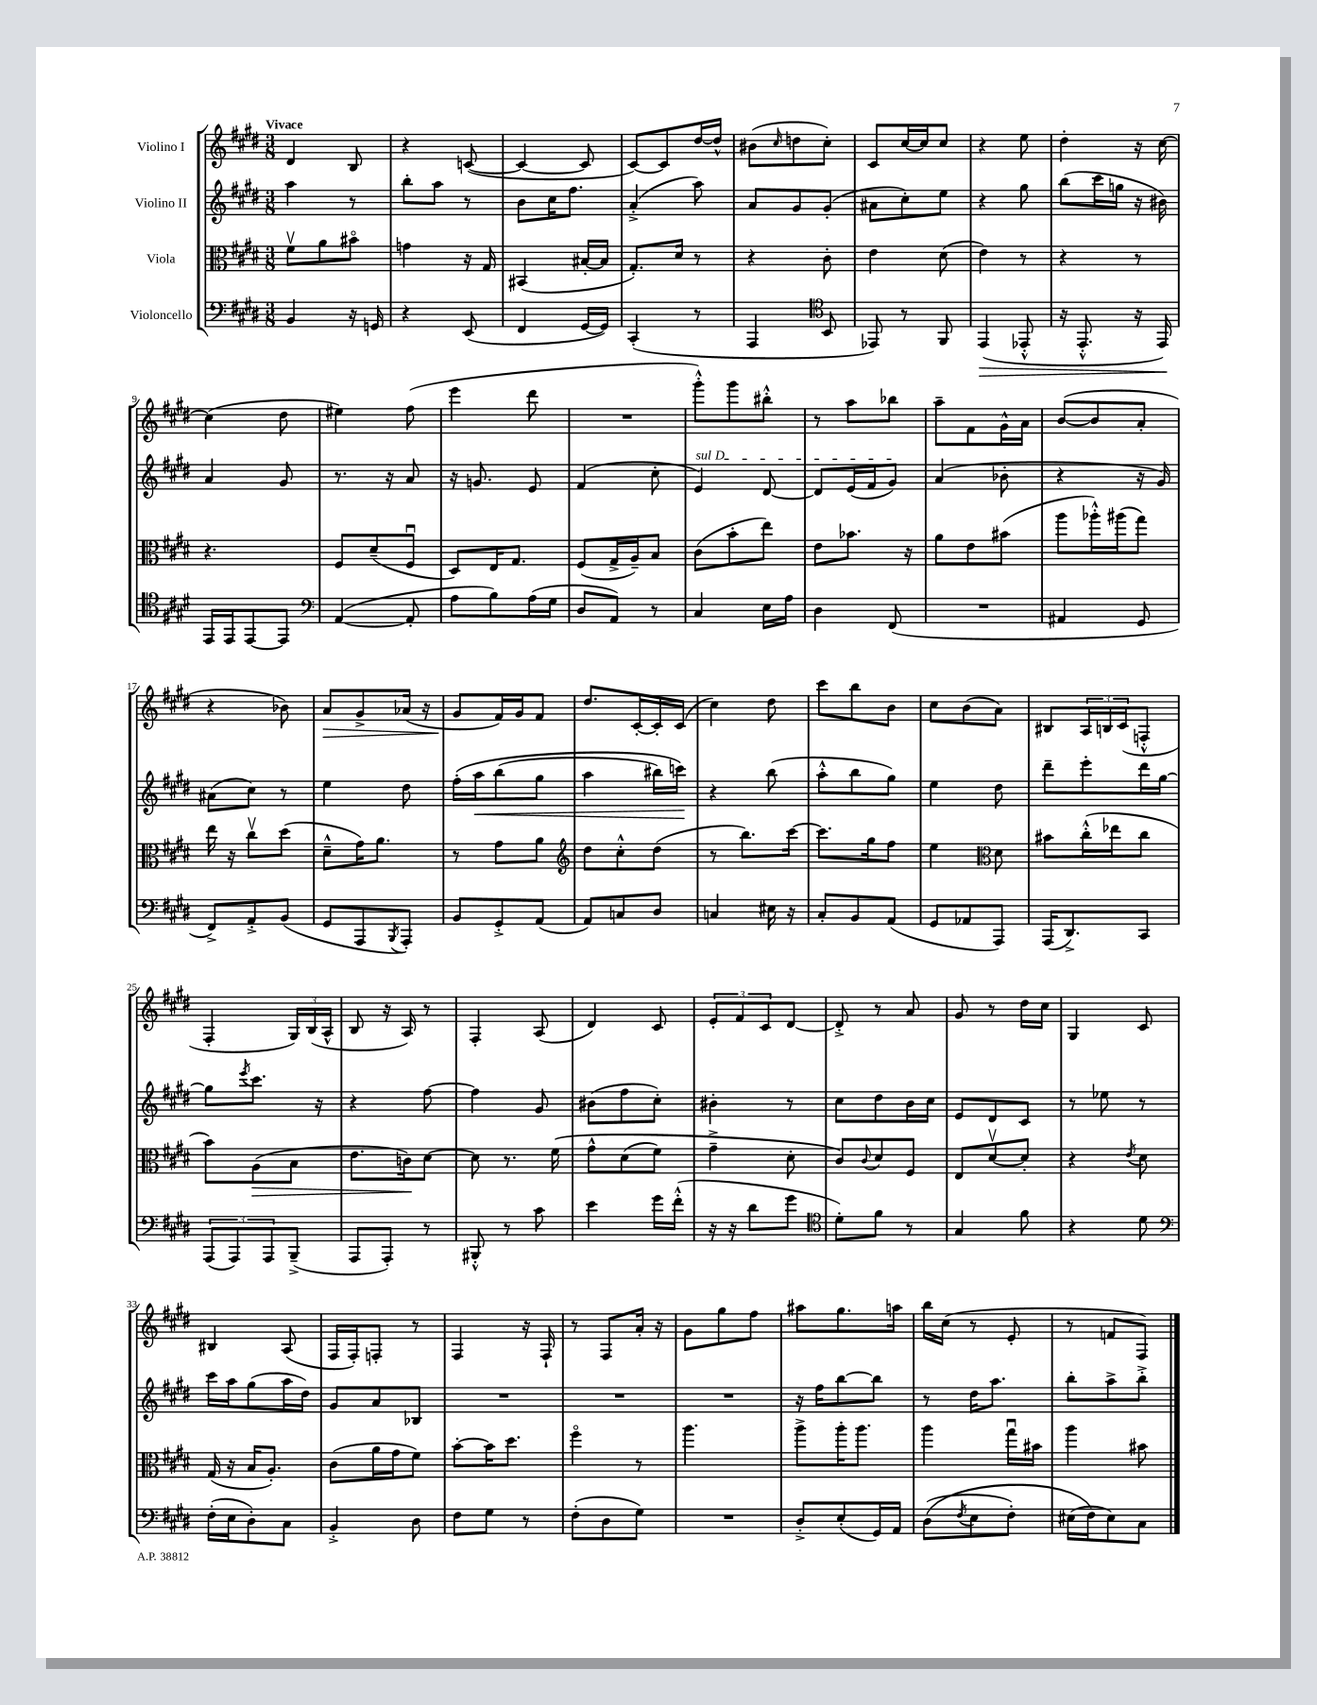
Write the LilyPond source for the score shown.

<<
\new StaffGroup <<
\new Staff = "s0" \with { instrumentName = "Violino I" } {
    \clef treble \key e \major \numericTimeSignature \time 3/8 \tempo "Vivace"
    dis'4 b8 |
    r4 c'8~( |
    c'4~ c'8 |
    cis'8~) cis'8 dis''16~ dis''16-^ |
    bis'8( \grace { cis''16 } d''8 cis''8-.) |
    cis'8 cis''16~ cis''16 cis''8 |
    r4 e''8 |
    dis''4-. r16 cis''16~ |
    cis''4( dis''8 |
    eis''4) fis''8( |
    e'''4 dis'''8 |
    R4. |
    gis'''8-.-^) gis'''8 bis''8-.-^ |
    r8 a''8 bes''8 |
    a''8-- fis'8 gis'16-^ a'16 |
    b'8~( b'8 a'8-. |
    r4 bes'8) |
    a'8\> gis'8-> aes'16( r16 |
    gis'8\! fis'16) gis'16 fis'8 |
    dis''8. cis'16~-. cis'16-. cis'16( |
    cis''4) dis''8 |
    cis'''8 b''8 b'8 |
    cis''8 b'8( a'8) |
    bis8 \tuplet 3/2 { a16 b16 cis'16( } f8-.-^ |
    fis4-. \tuplet 3/2 { gis16) b16( a16-^ } |
    b8 r16 a16) r8 |
    fis4-. a8( |
    dis'4) cis'8 |
    \tuplet 3/2 { e'8-. fis'8 cis'8 } dis'8~ |
    dis'8-.-> r8 a'8 |
    gis'8 r8 dis''16 cis''16 |
    gis4 cis'8 |
    bis4 a8( |
    fis16 fis16-.) f8-. r8 |
    fis4 r16 fis16-! |
    r8 fis8 a'16-. r16 |
    gis'8 gis''8 fis''8 |
    ais''8 gis''8. a''16 |
    b''16 cis''16( r8 e'8-. |
    r8 f'8 fis8) \bar "|." |
}
\new Staff = "s1" \with { instrumentName = "Violino II" } {
    \clef treble \key e \major \numericTimeSignature \time 3/8
    a''4 r8 |
    b''8-. a''8 r8 |
    b'8 cis''16 fis''8. |
    a'4-.->( a''8) |
    a'8 gis'8 gis'8-.( |
    ais'8 cis''8-.) e''8 |
    r4 gis''8 |
    b''8( cis'''16 g''16 r16 bis'16) |
    a'4 gis'8 |
    r8. r16 a'8 |
    r16 g'8. e'8 |
    fis'4( cis''8-. |
    \once \override TextSpanner.bound-details.left.text = \markup { \italic "sul D" } e'4\startTextSpan) dis'8~ |
    dis'8 e'16( fis'16 gis'8\stopTextSpan) |
    a'4( bes'8-. |
    r4 r16 gis'16) |
    ais'8( cis''8) r8 |
    e''4 dis''8 |
    fis''16-.\( a''16\< b''8( gis''8 |
    a''4 bis''16) c'''16\!\) |
    r4 b''8( |
    a''8-.-^ b''8 gis''8) |
    e''4 dis''8 |
    dis'''8-- e'''8-. dis'''16 gis''16~ |
    gis''8 \acciaccatura { e'''8 } cis'''8. r16 |
    r4 fis''8~ |
    fis''4 gis'8 |
    bis'8( fis''8 cis''8-.) |
    bis'4-. r8 |
    cis''8 dis''8 b'16 cis''16 |
    e'8 dis'8 cis'8 |
    r8 ees''8 r8 |
    cis'''16 a''16 gis''8( a''16 dis''16) |
    gis'8 a'8 bes8 |
    R4. |
    R4. |
    R4. |
    r16 fis''16 b''8~ b''8 |
    r8 dis''16 a''8. |
    b''8-. a''8-> b''8-.-> \bar "|." |
}
\new Staff = "s2" \with { instrumentName = "Viola" } {
    \clef alto \key e \major \numericTimeSignature \time 3/8
    fis'8\upbow a'8 bis'8\flageolet |
    g'4 r16 gis16 |
    bis,4( bis16~-. bis16 |
    gis8.-.) dis'16 r8 |
    r4 cis'8-. |
    e'4 dis'8( |
    e'4) r8 |
    r4 r8 |
    r4. |
    fis8 dis'8--( fis8\downbow |
    dis8) e16 gis8. |
    fis8( gis16-> a16--) b8 |
    cis'8( b'8-. e''8) |
    e'8 bes'8. r16 |
    a'8 e'8 bis'8( |
    a''8 aes''16-.-^) ais''16( gis''8) |
    e''16 r16 cis''8\upbow dis''8( |
    dis'8---^ gis'16) a'8. |
    r8 gis'8 a'8 |
    \clef treble dis''8 cis''8-.-^ dis''8( |
    r8 b''8.) cis'''16~ |
    cis'''8. gis''16 fis''8 |
    e''4 \clef alto dis'8 |
    bis'8 cis''16-.-^( ees''16 cis''8 |
    b'8) a8\>( b8 |
    e'8. c'16\!) dis'8~ |
    dis'8 r8. fis'16\( |
    gis'8-^ dis'8( fis'8) |
    gis'4---> dis'8-. |
    cis'8\) \appoggiatura { cis'8 } dis'8 fis8 |
    e8 dis'8~\upbow dis'8-. |
    r4 \acciaccatura { e'8 } dis'8 |
    gis16( r16 b16 a8.-.) |
    cis'8( a'16 gis'16 fis'8) |
    b'8~-. b'16 dis''8. |
    fis''4\flageolet r8 |
    a''4. |
    a''8-> a''16-. a''8. |
    a''4 gis''16\downbow bis'16 |
    a''4 bis'8 \bar "|." |
}
\new Staff = "s3" \with { instrumentName = "Violoncello" } {
    \clef bass \key e \major \numericTimeSignature \time 3/8
    b,4 r16 g,16 |
    r4 e,8( |
    fis,4 gis,16~ gis,16) |
    cis,4-.( r8 |
    a,,4 \clef tenor b,8 |
    ees,8) r8 fis,8 |
    e,4\>( ees,8-.-^ |
    r16 e,8.-.-^ r16 e,16\!) |
    e,16 e,16 e,8~ e,8 |
    \clef bass a,4~( a,8-. |
    a8 b8) a16( gis16 |
    dis8 a,8) r8 |
    cis4 e16 a16 |
    dis4 fis,8( |
    R4. |
    ais,4 gis,8 |
    fis,8->) a,8-.-> b,8( |
    gis,8 a,,8 \acciaccatura { b,,8 } a,,8-.) |
    b,8 gis,8-.-> a,8( |
    a,8) c8 dis8 |
    c4 eis16 r16 |
    cis8-. b,8 a,8( |
    gis,8 aes,8 a,,8) |
    a,,16( dis,8.->) cis,8 |
    \tuplet 3/2 { a,,8( a,,8) a,,8 } b,,8--->( |
    a,,8 a,,8-.) r8 |
    bis,,8-.-^ r8 cis'8 |
    e'4 gis'16 fis'16-.-^( |
    r16 r16 dis'8 gis'8 |
    \clef tenor dis'8-.) fis'8 r8 |
    gis4 fis'8 |
    r4 dis'8 |
    \clef bass fis16-.( e16 dis8-.) cis8 |
    b,4-.-> dis8 |
    fis8 gis8 r8 |
    fis8-.( dis8 gis8) |
    R4. |
    dis8-.-> e8-.( gis,16) a,16 |
    dis8(\( \acciaccatura { fis8 } e8 fis8-.) |
    eis16( fis16\) eis8) cis8 \bar "|." |
}
>>
>>
